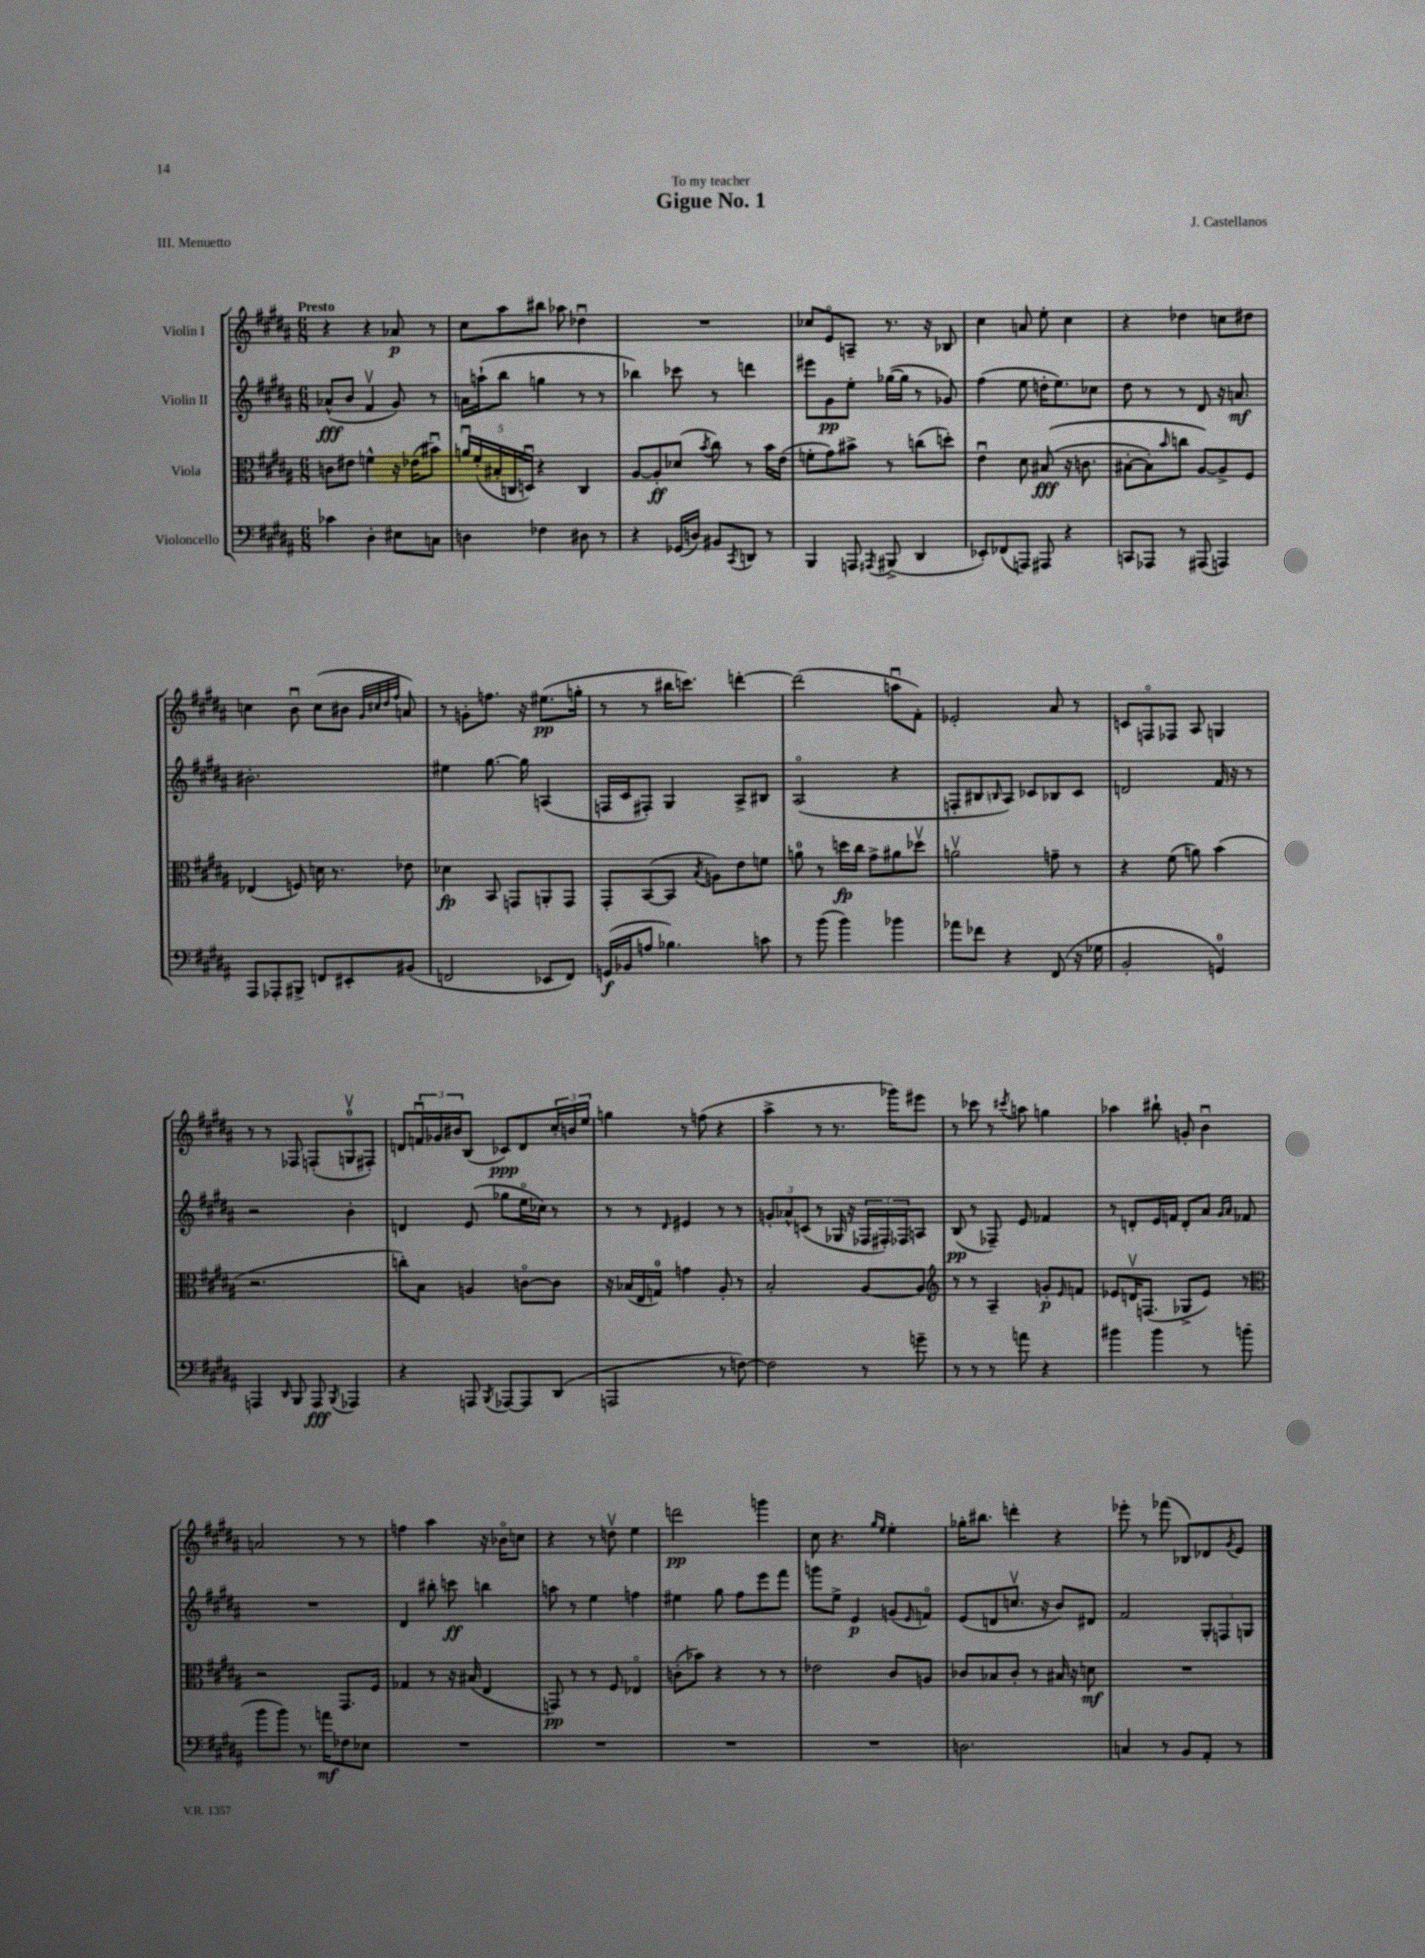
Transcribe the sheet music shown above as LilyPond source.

\header { title = "Gigue No. 1" composer = "J. Castellanos" dedication = "To my teacher" piece = "III. Menuetto" }
<<
\new StaffGroup <<
\new Staff = "s0" \with { instrumentName = "Violin I" } {
    \clef treble \key b \major \numericTimeSignature \time 6/8 \tempo "Presto"
    r4 r4 aes'8\p r8 |
    cis''8 ais''8 bis''8 aes''8 des''4\downbow |
    R2. |
    ces''8 e'8\flageolet a8-- r8. r16 bes8 |
    cis''4 a'8 e''8-. cis''4 |
    r4 des''4 c''8 dis''8 |
    c''4 b'8\downbow c''8( bis'8 \grace { gis'32 cis''32 dis''32 fis''32 } a'8) |
    r8 g'8-. f''8. r16 eis''8.\pp( g''16-. |
    r8 r8 bis''16 c'''8.) d'''4~-. |
    d'''2( a''8\downbow fis'8-.) |
    ees'2-. ais'8 r8 |
    c'8 f8\flageolet fes8 ais8 g4 |
    r8 r8 fes8 f8-.( g8-0\upbow fis8-.) |
    d'8 \tuplet 3/2 { f'16\downbow ges'16 bis'16 } b8( ces'8\ppp) d'8 \tuplet 3/2 { cis''16-. b'16 e''16 } |
    g''4 r8 f''8( r4 |
    ais''4-> r8 r8. ges'''16) eis'''8 |
    r8 ces'''8 r8 \acciaccatura { cis'''8 } a''8 g''4 |
    aes''4 bis''8-! g'8-. b'4\downbow |
    a'2 r8 r8 |
    f''4 ais''4 r16 bes'16\flageolet c''8 |
    r4 r8 d''8\upbow e''4 |
    d'''2\pp g'''4 |
    cis''8 r4. \grace { gis''16 e''16 } e''4-. |
    ges''16-. bis''8. d'''4-. r4 |
    ees'''8-. r8 fes'''8( bes8) des'8 \acciaccatura { gis'8 } e'8 \bar "|." |
}
\new Staff = "s1" \with { instrumentName = "Violin II" } {
    \clef treble \key b \major \numericTimeSignature \time 6/8
    aes'8-^\fff( b'8 fis'4\upbow gis'8) r8 |
    a'16 a''16-!( b''8 g''4 r8 r8 |
    bes''4) ces'''8 r8 d'''4 |
    eis'''8 gis'8\pp e''8-. ges''16~( ges''16 r8 ges'8) |
    fis''4( e''8 d''16-. e''8.) ces''8 |
    dis''8 r8 r8 dis'8 r16 a'8.\mf |
    bis'2.-. |
    eis''4 gis''8.~ gis''16 a4( |
    f16 cis'16 fis8-.) gis4 ais8-> bis8 |
    ais2\flageolet( r4 |
    f8-. bis8 \grace { b16 } ais8) ces'8 bes8 ces'8 |
    d'2 fis'16 r16 r8 |
    r2 b'4-. |
    d'4 e'8( ges''8 e''16\flageolet ces''16) r8 |
    r8 r8 \grace { dis'16 } eis'4 r8 r8 |
    \tuplet 3/2 { g'8-. aes'8-^ c'8( } r8 ges16 r16 \tuplet 3/2 { fes16 fis16-.) fes16 } a8 |
    b8\pp( r8 fes8--) e'8 fes'4 |
    r8 d'8-. e'16 f'16 d'8-. ais'8 \grace { gis'16 ais'16 } fes'8 |
    R2. |
    dis'4 bis''8-. c'''8\ff b''4 |
    a''8 r8 e''4 f''4 |
    eis''4 gis''8 fis''8 e'''8 fis'''8 |
    g'''8 e''8-> e'4\p g'8( \grace { e'16 } f'8\flageolet) |
    e'8( d'8 c''8.\upbow r16 b'8) dis'8 |
    fis'2 \tuplet 3/2 { gis8-. f8 g8 } \bar "|." |
}
\new Staff = "s2" \with { instrumentName = "Viola" } {
    \clef alto \key b \major \numericTimeSignature \time 6/8
    c'8 eis'8 f'4-^ r16 ees'16( bis'8\downbow) |
    \tuplet 5/4 { a'16\downbow fis'16-.( bis16-. c16 d16\downbow) } r4 c4 |
    ais8~ ais8-.\ff des'8( \acciaccatura { b'8 } cis''8) r8 b'16 e'16( |
    f'8-. gis'8) bis'8-> r8 c''8( d''8-.) |
    e'4\downbow dis'8 bis8\fff(\( r16 c'8. |
    bis8~-. bis8-.) \grace { b'16 } c''8 ais8~\) ais8-> fis8 |
    ees4( f8) d'16 r8. ees'8 |
    des'4\fp b,8 g,8 a,8-. g,8 |
    gis,8-. b,8~( b,8 \acciaccatura { b8 } a8) e'8 f'8 |
    a'8-0 r8 d''16\fp cis''16 gis'8-> ais'8 des''8\upbow |
    a'2\upbow g'8-- r8 |
    r4 fis'8( a'8) b'4( |
    r2. |
    c''8-.) b8 a4 c'8~\flageolet c'8 |
    r16 bes16( e16 g16-0) g'4 ais8-. r8 |
    b2-. ais8~ ais8 |
    \clef treble r8 r8 ais4-- g'8-.\p \grace { e'16 } f'8 |
    ees'8 d'16\upbow f8.( ges8-> ees'8) r8 |
    \clef alto r2 gis,8. fis16 |
    ges4 r8 r16 bis16( e4 |
    g,8\pp) r8 r8 fis8 ees4\flageolet |
    c'8-.( bes'8) r4 r8 r8 |
    ees'2 cis'8 a8 |
    ces'8 bes8 ces'8-. r8 bis16 r16 d'8\mf |
    R2. \bar "|." |
}
\new Staff = "s3" \with { instrumentName = "Violoncello" } {
    \clef bass \key b \major \numericTimeSignature \time 6/8
    ces'4 dis4-. eis8 c8 |
    d4 fes4 dis8 r8 |
    r4 ges,16( d16) bis,8 \acciaccatura { cis,8 } d,8 r8 |
    b,,4 a,,8 \acciaccatura { ais,,8 } bis,,8->( dis,4 |
    ees,8-.) fes,8( a,,8) ais,,8 r4 |
    c,8 aes,,8 r8 ais,,8( a,,4) |
    ais,,8 aes,,8-. bis,,8-> f,8 eis,8-. bis,8( |
    f,2 ees,8 f,8) |
    g,16\f( bes,16 a8 bes4.) c'8 |
    r8 b'8( b'4) bes'4 |
    aes'8 fes'8 r4 fis,8( r16 ges16 |
    b,2-. g,4-0) |
    a,,4 \grace { dis,16 } b,,8 a,,8\fff \acciaccatura { b,,8 } aes,,4 |
    r4 a,,8 \acciaccatura { b,,8 } aes,,8~ aes,,8 dis,8( |
    a,,2 r8 f8~) |
    f2 r8 g'8-- |
    r8 r8 r8 a'8 r4 |
    bis'4 bis'4 r8 b'8( |
    b'8 b'8) r8. a'16\mf fes8 ees8 |
    R2. |
    R2. |
    R2. |
    R2. |
    d2. |
    c4 r8 b,8 ais,8-. r8 \bar "|." |
}
>>
>>
\layout { \context { \Score \remove "Bar_number_engraver" } }
